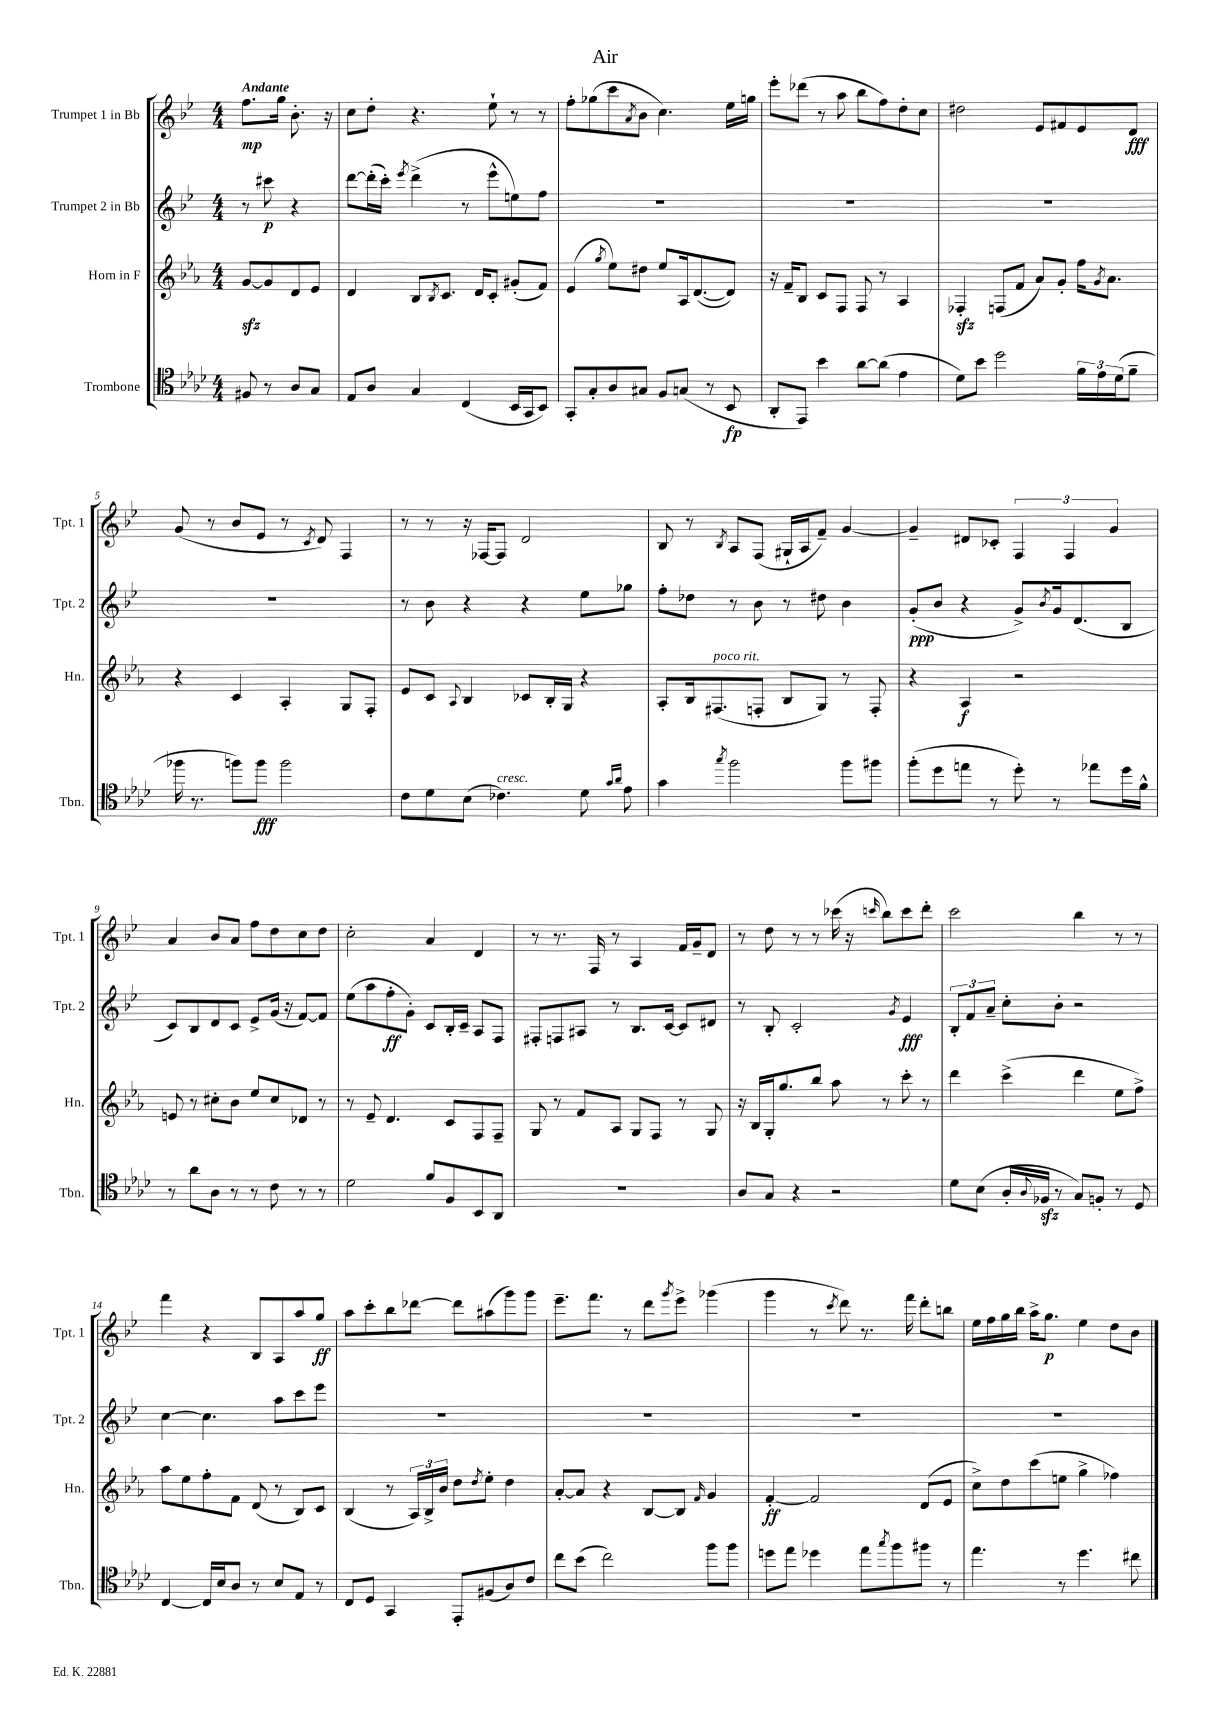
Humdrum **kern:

**kern	**dynam	**kern	**dynam	**kern	**dynam	**kern	**dynam
*part4	*part4	*part3	*part3	*part2	*part2	*part1	*part1
*staff4	*staff4	*staff3	*staff3	*staff2	*staff2	*staff1	*staff1
*I"Trombone	*	*I"Horn in F	*	*I"Trumpet 2 in Bb	*	*I"Trumpet 1 in Bb	*
*I'Tbn.	*	*I'Hn.	*	*I'Tpt. 2	*	*I'Tpt. 1	*
*clefC4	*	*clefG2	*	*clefG2	*	*clefG2	*
*k[b-e-a-d-]	*	*k[b-e-a-]	*	*k[b-e-]	*	*k[b-e-]	*
*M4/4	*	*M4/4	*	*M4/4	*	*M4/4	*
=	=	=	=	=	=	=	=
!	!	!	!	!	!	!LO:TX:a:B:t=Andante	!
8F#X/	.	[8gzz/L	.	8r	.	8.ff\L	mp
8r	.	8g/]	.	8ccc#X\	p	.	.
.	.	.	.	.	.	16gg\Jk	.
8A-/L	.	8d/	.	4r	.	8.b-'\	.
8G/J	.	8e-/J	.	.	.	.	.
.	.	.	.	.	.	16r	.
=1	=1	=1	=1	=1	=1	=1	=1
8E-/L	.	4d/	.	[8ddd\L	.	8cc\L	.
8A-/J	.	.	.	(16ddd'\L]	.	8dd'\J	.
.	.	.	.	16ccc'\JJ)	.	.	.
.	.	.	.	8qeee-/	.	.	.
4G/	.	8B-/L	.	(4ddd^\	.	4.r	.
.	.	8qB-/	.	.	.	.	.
.	.	8.c/J	.	.	.	.	.
(4C/	.	.	.	8r	.	.	.
.	.	16d/KL	.	.	.	.	.
.	.	8c'/J	.	8eee-^^\L	.	8ee-`\	.
16BB-/LL	.	(8g#X'/L	.	8een\)	.	8r	.
16GG/J	.	.	.	.	.	.	.
8BB-/J)	.	8f/J)	.	8ff\J	.	8r	.
=2	=2	=2	=2	=2	=2	=2	=2
8GG'/L	.	(4e-/	.	1r	.	8ff'\L	.
8G'/	.	.	.	.	.	(8gg-X\	.
.	.	8qgg/	.	.	.	.	.
8A-/	.	8ee-\L)	.	.	.	8ccc\	.
.	.	.	.	.	.	8qa/	.
8G#X/J	.	8dd#X\J	.	.	.	8b-\J	.
8F/L	.	8ee-/L	.	.	.	4.cc\)	.
(8Gn/J	.	16A-/k	.	.	.	.	.
.	.	([8.d/	.	.	.	.	.
8r	.	.	.	.	.	.	.
8BB-/	fp	8d/J])	.	.	.	16ee-\LL	.
.	.	.	.	.	.	16ggn\JJ	.
=3	=3	=3	=3	=3	=3	=3	=3
8AA-'/L	.	16r	.	1r	.	8eee-'\L	.
.	.	16f~/KL	.	.	.	.	.
8EE-/J)	.	8B-/J	.	.	.	(8ddd-X\J	.
4b-\	.	8c/L	.	.	.	8r	.
.	.	8F/J	.	.	.	8aa\	.
[8a-\L	.	8F/	.	.	.	8bb-\L	.
(8a-\J]	.	8r	.	.	.	8ff\)	.
4e-\	.	4A-/	.	.	.	8dd'\	.
.	.	.	.	.	.	8cc\J	.
=4	=4	=4	=4	=4	=4	=4	=4
8d-\L)	.	4F-Xzz'/	.	1r	.	2dd#X\	.
8b-\J	.	.	.	.	.	.	.
2dd-\	.	(8Fn/L	.	.	.	.	.
.	.	8f/J	.	.	.	.	.
.	.	8a-/L)	.	.	.	8e-/L	.
.	.	8g'/J	.	.	.	8f#X/	.
24f\LL	.	16ff\KL	.	.	.	8e-/	.
24e-\	.	.	.	.	.	.	.
.	.	8qg/	.	.	.	.	.
.	.	8.a-\J	.	.	.	.	.
(24d-\J	.	.	.	.	.	.	.
8f~\J	.	.	.	.	.	8d/J	fff
!!LO:LB:g=z
=5	=5	=5	=5	=5	=5	=5	=5
16ff-X\	.	4r	.	1r	.	(8g/	.
8.r	.	.	.	.	.	.	.
.	.	.	.	.	.	8r	.
8ffn\L)	.	4c/	.	.	.	8b-/L	.
8ff\J	fff	.	.	.	.	8e-/J	.
2ff\	.	4A-'/	.	.	.	8r	.
.	.	.	.	.	.	8qc/	.
.	.	.	.	.	.	8d/)	.
.	.	8G/L	.	.	.	4F/	.
.	.	8F'/J	.	.	.	.	.
=6	=6	=6	=6	=6	=6	=6	=6
8c\L	.	8e-/L	.	8r	.	8r	.
8d-\	.	8c/J	.	8b-\	.	8r	.
.	.	8qqA-/	.	.	.	.	.
(8B-\J	.	4B-/	.	4r	.	16r	.
.	.	.	.	.	.	[16F-X/KL	.
!LO:TX:a:i:t=cresc.	!	!	!	!	!	!	!
4.c-X\)	.	.	.	.	.	8F-/J]	.
.	.	8c-X/L	.	4r	.	2d/	.
.	.	16B-'/L	.	.	.	.	.
.	.	16G/JJ	.	.	.	.	.
8d-\	.	4r	.	8ee-\L	.	.	.
16qqg/LL	.	.	.	.	.	.	.
16qqa-/JJ	.	.	.	.	.	.	.
8e-\	.	.	.	8gg-X\J	.	.	.
=7	=7	=7	=7	=7	=7	=7	=7
4g\	.	8A-'/L	.	8ff'\L	.	8B-/	.
.	.	16B-/k	.	8dd-X\J	.	8r	.
!	!	!LO:TX:a:i:t=poco rit.	!	!	!	!	!
.	.	(8.F#X/	.	.	.	.	.
8qgg/	.	.	.	.	.	8qB-/	.
2ff\	.	.	.	8r	.	8A/L	.
.	.	8Fn'/J	.	8b-\	.	(8F/J	.
.	.	8B-/L	.	8r	.	16G#X`/LL	.
.	.	.	.	.	.	16A/J	.
.	.	8G/J)	.	8dd#X\	.	8f~/J)	.
8ff\L	.	8r	.	4b-\	.	[4g/	.
8ff#X\J	.	8F'/	.	.	.	.	.
=8	=8	=8	=8	=8	=8	=8	=8
(8ff'\L	.	4r	.	(8g'/L	ppp	4g~/]	.
8dd-\	.	.	.	8b-/J	.	.	.
8een\J	.	4A-/	f	4r	.	8d#X/L	.
8r	.	.	.	.	.	8c-X'/J	.
8dd-'\)	.	2r	.	8g^/L)	.	6F/	.
.	.	.	.	8qb-/	.	.	.
8r	.	.	.	16g/k	.	.	.
.	.	.	.	.	.	6F/	.
.	.	.	.	(8.d/	.	.	.
8ee-X\L	.	.	.	.	.	.	.
.	.	.	.	.	.	6g/	.
16dd-\L	.	.	.	8B-/J	.	.	.
16f^^\JJ	.	.	.	.	.	.	.
!!LO:LB:g=z
=9	=9	=9	=9	=9	=9	=9	=9
8r	.	8en/	.	8c/L)	.	4a/	.
8a-\L	.	8r	.	8B-/	.	.	.
8A-\J	.	8cc#X'\L	.	8d/	.	8b-/L	.
8r	.	8b-\J	.	8c/J	.	8a/J	.
8r	.	8ee-/L	.	8e-^/L	.	8ff\L	.
8c\	.	8cc#/	.	(16g/Jk	.	8dd\	.
.	.	.	.	16r	.	.	.
8r	.	8d-X/J	.	[8f/L)	.	8cc\	.
8r	.	8r	.	8f/J]	.	8dd\J	.
=10	=10	=10	=10	=10	=10	=10	=10
2d-\	.	8r	.	(8ee-\L	.	2cc'\	.
.	.	8e-~/	.	8aa\	.	.	.
.	.	4.d/	.	8ff'\	ff	.	.
.	.	.	.	8g'\J)	.	.	.
8f/L	.	.	.	8c/L	.	4a/	.
8F/	.	8c/L	.	16B-'/L	.	.	.
.	.	.	.	16c~/JJ	.	.	.
8BB-/	.	8F/	.	8A/L	.	4d/	.
8AA-/J	.	8F~/J	.	8F/J	.	.	.
=11	=11	=11	=11	=11	=11	=11	=11
1r	.	8G/	.	8F#X'/L	.	8r	.
.	.	8r	.	8Fn/	.	8.r	.
.	.	8f/L	.	8A#X/J	.	.	.
.	.	.	.	.	.	16F/	.
.	.	8A-/J	.	8r	.	8r	.
.	.	8G/L	.	8.B-/L	.	4A/	.
.	.	8F/J	.	.	.	.	.
.	.	.	.	[16c/Jk	.	.	.
.	.	8r	.	8c/L]	.	16f/LL	.
.	.	.	.	.	.	16g~/J	.
.	.	8G/	.	8d#X/J	.	8d/J	.
=12	=12	=12	=12	=12	=12	=12	=12
8A-/L	.	16r	.	8r	.	8r	.
.	.	16B-/LL	.	.	.	.	.
8G/J	.	16G'/J	.	8B-'/	.	8dd\	.
.	.	8.gg/	.	.	.	.	.
4r	.	.	.	2c'/	.	8r	.
.	.	8bb-/J	.	.	.	8r	.
2r	.	8aa-\	.	.	.	(16ccc-X\	.
.	.	.	.	.	.	16r	.
.	.	.	.	.	.	16qqcccn/	.
.	.	8r	.	.	.	8bb-\L)	.
.	.	.	.	8qg/	.	.	.
.	.	8ccc'\	.	4e-/	fff	8ccc\	.
.	.	8r	.	.	.	8ddd'\J	.
=13	=13	=13	=13	=13	=13	=13	=13
8d-\L	.	4ddd\	.	12B-'/L	.	2ccc\	.
.	.	.	.	12f/	.	.	.
(8B-\J	.	.	.	.	.	.	.
.	.	.	.	12a~/J	.	.	.
16A-'/LL	.	(4ccc^\	.	8cc'\L	.	.	.
8qqA-/	.	.	.	.	.	.	.
16F-Xzz/JJ	.	.	.	.	.	.	.
8r	.	.	.	8b-'\J	.	.	.
8G/L)	.	4ddd\	.	2r	.	4bb-\	.
8Fn'/J	.	.	.	.	.	.	.
8r	.	8ee-\L	.	.	.	8r	.
8D-/	.	8ff^\J)	.	.	.	8r	.
!!LO:LB:g=z
=14	=14	=14	=14	=14	=14	=14	=14
[4C/	.	8aa-\L	.	[4cc\	.	4fff\	.
.	.	8ee-\	.	.	.	.	.
16C/LL]	.	8ff'\	.	4.cc\]	.	4r	.
16B-/J	.	.	.	.	.	.	.
8A-/J	.	8f\J	.	.	.	.	.
8r	.	(8d/	.	.	.	8B-/L	.
8B-/L	.	8r	.	8aa\L	.	8A/	.
8E-/J	.	8B-/L)	.	8ccc\	.	8aa/	.
8r	.	8c/J	.	8eee-\J	.	8gg/J	ff
=15	=15	=15	=15	=15	=15	=15	=15
8C/L	.	(4B-/	.	1r	.	8aa\L	.
8D-/J	.	.	.	.	.	8ccc'\	.
4GG/	.	8r	.	.	.	8bb-\	.
.	.	24A-/LL)	.	.	.	[8ddd-X\J	.
.	.	24B-^/	.	.	.	.	.
.	.	24b-/JJ	.	.	.	.	.
8EE-'/L	.	8dd\L	.	.	.	8ddd-\L]	.
.	.	8qdd/	.	.	.	.	.
(8F#X/	.	8ee-'\J	.	.	.	(8aa#X\	.
8A-/)	.	4dd\	.	.	.	8ggg\)	.
8c/J	.	.	.	.	.	8ggg\J	.
=16	=16	=16	=16	=16	=16	=16	=16
8cc\L	.	[8a-'/L	.	1r	.	8.eee-~\L	.
(8b-\J	.	8a-/J]	.	.	.	.	.
.	.	.	.	.	.	8.fff\J	.
2cc\)	.	4r	.	.	.	.	.
.	.	.	.	.	.	8r	.
.	.	[8B-/L	.	.	.	8ddd\L	.
.	.	.	.	.	.	8qggg/	.
.	.	8B-/J]	.	.	.	8eee-^\J	.
.	.	16qqf/	.	.	.	.	.
8ff\L	.	4g/	.	.	.	(4ggg-X\	.
8ff\J	.	.	.	.	.	.	.
=17	=17	=17	=17	=17	=17	=17	=17
8ddn\L	.	[4f'/	ff	1r	.	4ggg\	.
8ee-\J	.	.	.	.	.	.	.
4dd-X\	.	2f/]	.	.	.	8r	.
.	.	.	.	.	.	8qccc/	.
.	.	.	.	.	.	8ddd\)	.
8ee-\L	.	.	.	.	.	8.r	.
8qgg/	.	.	.	.	.	.	.
8ff\	.	.	.	.	.	.	.
.	.	.	.	.	.	16fff\	.
8ff#X\J	.	(8d/L	.	.	.	8ddd'\L	.
8r	.	8e-/J	.	.	.	8bbn\J	.
=18	=18	=18	=18	=18	=18	=18	=18
4.ee-\	.	8cc^\L)	.	1r	.	16ee-\LL	.
.	.	.	.	.	.	16ff\	.
.	.	8dd\	.	.	.	16gg\	.
.	.	.	.	.	.	16bb-\JJ	.
.	.	(8ccc\	.	.	.	16aa^\KL	.
.	.	.	.	.	.	8.gg\J	p
8r	.	8een\J	.	.	.	.	.
4.dd-\	.	4gg^\	.	.	.	4ee-\	.
.	.	4ff-X\)	.	.	.	8dd\L	.
8cc#X\	.	.	.	.	.	8b-\J	.
==	==	==	==	==	==	==	==
*-	*-	*-	*-	*-	*-	*-	*-
